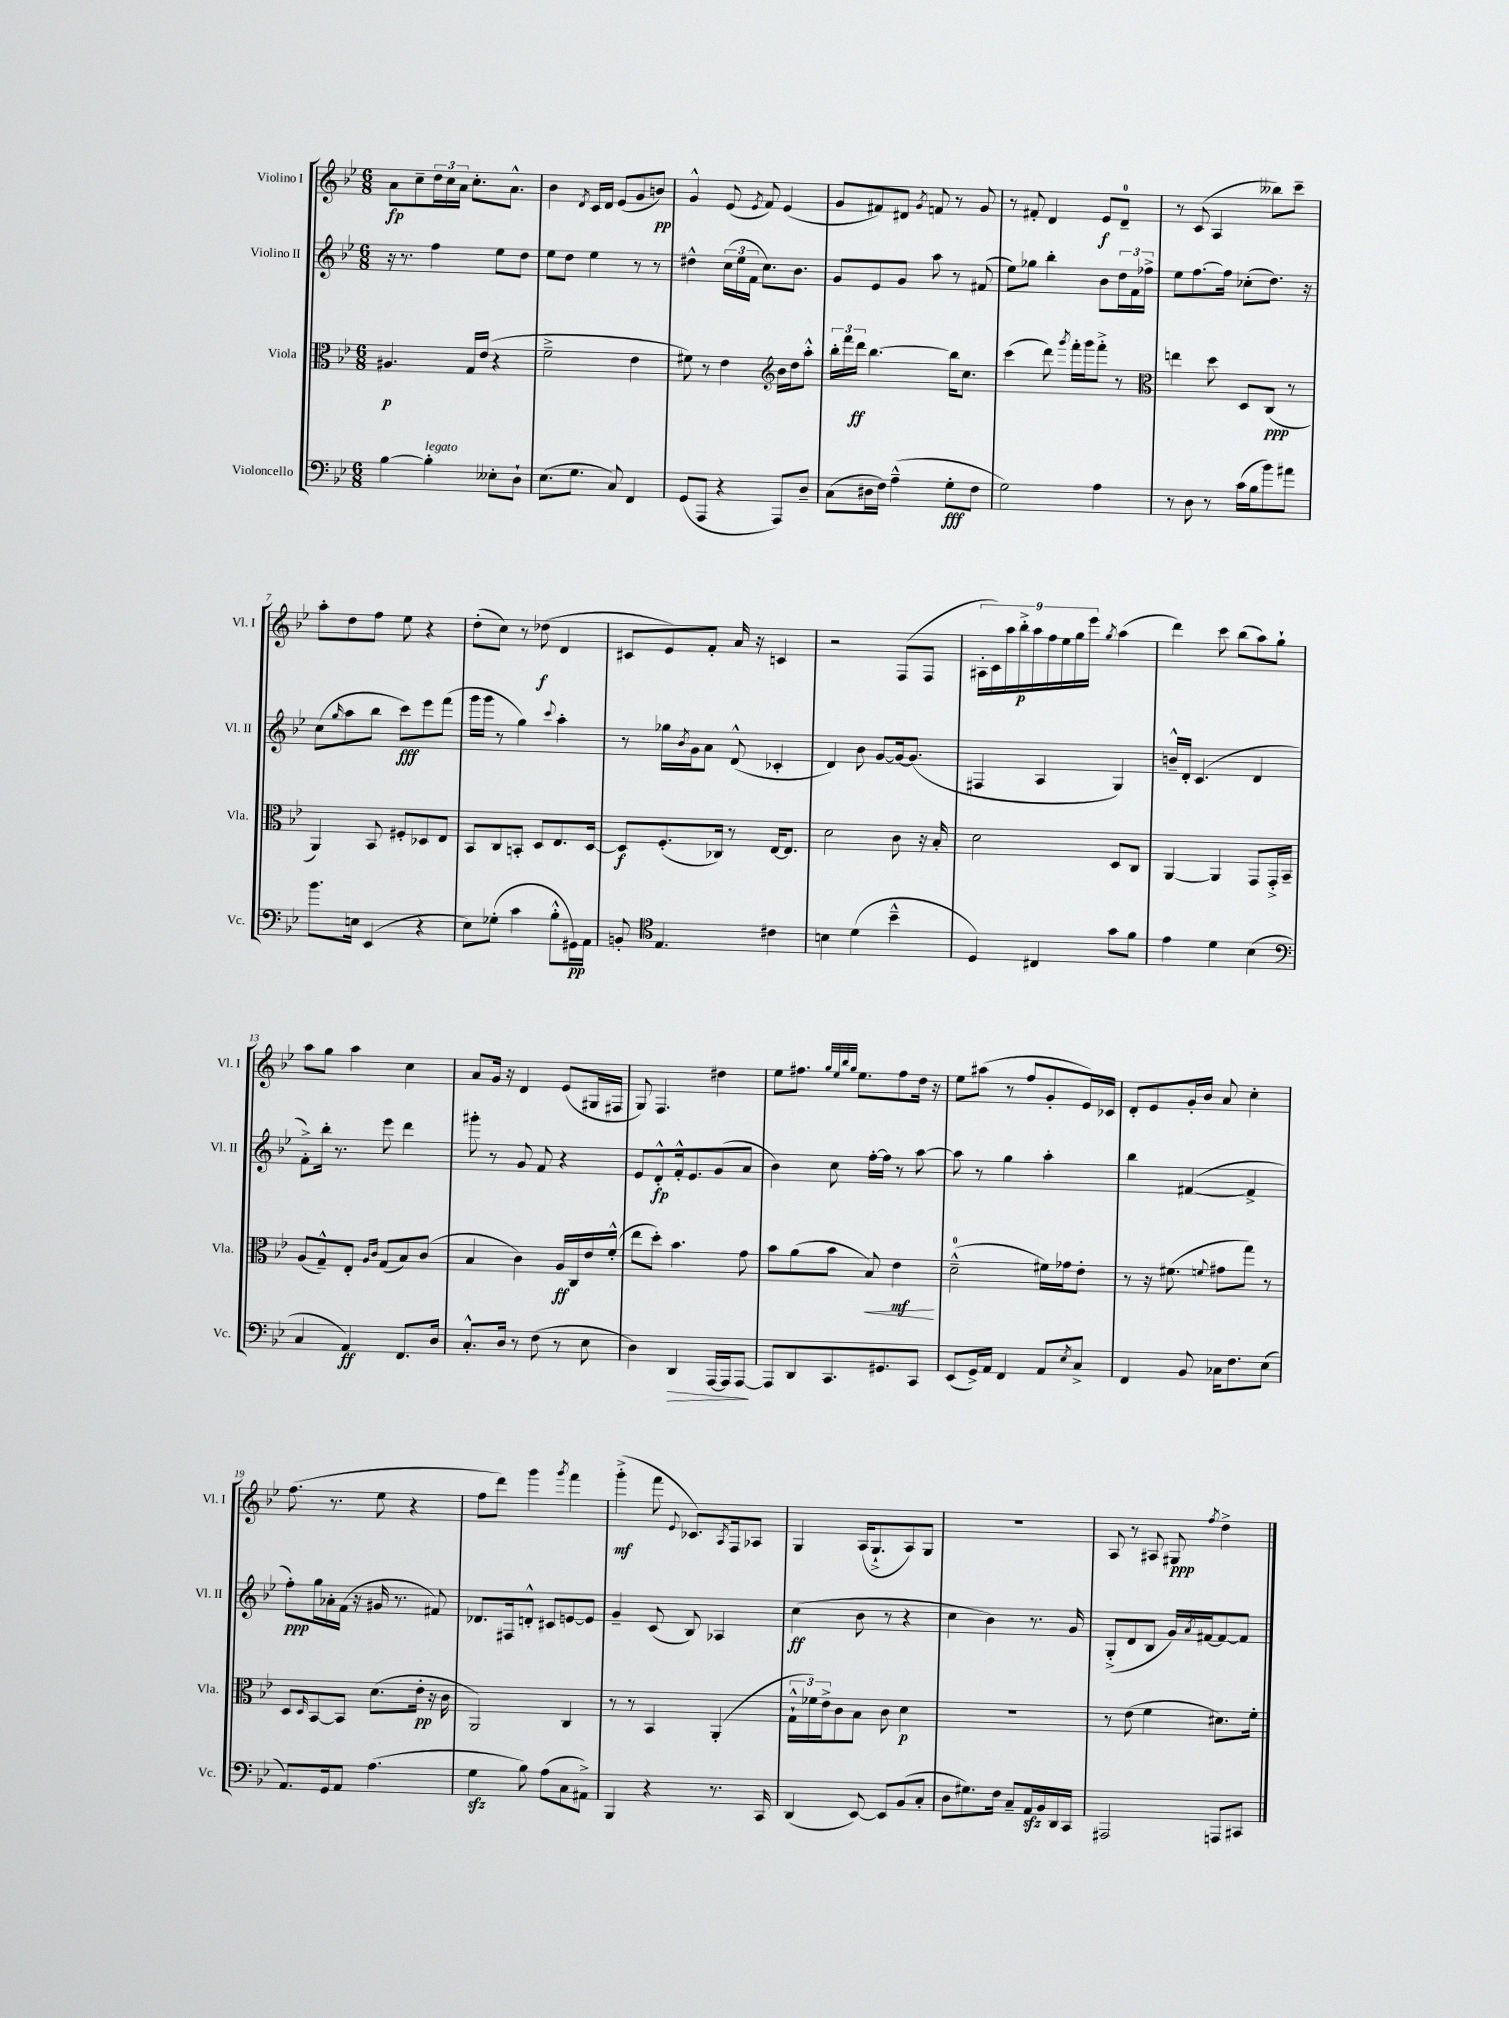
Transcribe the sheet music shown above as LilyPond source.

<<
\new StaffGroup <<
\new Staff = "s0" \with { instrumentName = "Violino I" shortInstrumentName = "Vl. I" } {
    \clef treble \key bes \major \numericTimeSignature \time 6/8
    a'8\fp c''8-- \tuplet 3/2 { d''16 c''16 a'16 } c''8.-. a'8.-^ |
    bes'4 \acciaccatura { d'8 } c'16 d'16 ees'8( g'8 b'8\pp) |
    g'4-^ ees'8( \acciaccatura { ees'8 } f'8) ees'4( |
    g'8 fis'8) dis'8 \acciaccatura { g'8 } f'8 r8 g'8 |
    r8 fis'8-. d'4 ees'8\f d'8-0-- |
    r8 c'8( a4 beses''8) c'''8-- |
    a''8-. d''8 f''8 ees''8 r4 |
    d''8-.( c''8) r8 des''8\f( d'4 |
    cis'8 ees'8) f'8-. a'16 r16 c'4 |
    r2 f8( f8 |
    \tuplet 9/8 { ais16-. c'16) a''16 bes''16-.->\p a''16 f''16 ees''16 g''16 ees'''16 } \acciaccatura { g''8 } a''4( |
    d'''4) c'''8 bes''8( a''8) g''8-! |
    a''8 g''8 a''4 c''4 |
    a'8 g'16 r16 d'4 ees'8( gis16 fis16 |
    g8) f4. dis''4 |
    ees''8 fis''8. \grace { g''32 ees''32 bes''32 g''32 } ees''8. fis''8 d''16 r16 |
    ees''8 ais''8( r8 f''8 g'8-. ees'16) ces'16 |
    d'8-. ees'8 g'16-. bes'16 a'8 c''4-. |
    f''8.( r8. ees''8 r4 |
    f''8 d'''8) g'''4 \acciaccatura { g'''8 } f'''4 |
    g'''4-.->\mf( f'''8 \appoggiatura { ees'8 } ces'8.) \acciaccatura { a8 } f16 aes8 |
    g4 a16( g8.-!-> a8) g8 |
    R2. |
    a8 r8 ais8 gis8\ppp \acciaccatura { f''8 } d''4-> \bar "|." |
}
\new Staff = "s1" \with { instrumentName = "Violino II" shortInstrumentName = "Vl. II" } {
    \clef treble \key bes \major \numericTimeSignature \time 6/8
    r16 r8. f''4 ees''8 d''8 |
    ees''8 d''8 ees''4 r8 r8 |
    dis''4-^ \tuplet 3/2 { c''16( ees''16 f'16 } c''8.) bes'8. |
    g'8 ees'8 g'8 a''8 r8 fis'8( |
    ees''8) ges''8 bes''4-. bes'8 \tuplet 3/2 { d''16 f'16 fes''16-> } |
    ees''8 f''8.~ f''16 ces''8-.( d''8.) r16 |
    c''8( \grace { g''16 } a''8 bes''8 c'''8\fff) ees'''8 f'''8( |
    g'''16 g'''16 r8 g''4) \appoggiatura { c'''8 } a''4-. |
    r8 ges''16 \acciaccatura { bes'8 } g'16 a'8 d'8-^( ces'4-. |
    d'4) bes'8 g'8~ g'16~ g'8.( |
    fis4 a4 g4) |
    b'16---^ d'16-. c'4.( d'4 |
    f'8-.->) bes''16-. r8. ees'''8 d'''4 |
    gis'''8-. r8 g'8 f'8 r4 |
    ees'8 d'8-.-^\fp f'16-.-^ ees'8. g'8( a'8 |
    bes'4) c''8 f''16~-. f''16 r8 a''8~ |
    a''8 r8 g''4 a''4-. |
    bes''4 fis'4~( fis'4-> |
    f''8-.\ppp) g''16 aes'16-. f'16( r16 gis'16 r8. fis'8) |
    des'8. fis16 d'8-.-^ cis'8 e'8~ e'8 |
    g'4-- c'8( bes8) aes4 |
    c''4\ff( bes'8 r8 r4 |
    c''4 bes'4) r8. g'16 |
    g8-.->( d'8 bes8 g'16) \acciaccatura { a'8 } fis'16~ fis'8~ fis'8 \bar "|." |
}
\new Staff = "s2" \with { instrumentName = "Viola" shortInstrumentName = "Vla." } {
    \clef alto \key bes \major \numericTimeSignature \time 6/8
    ais4.\p g16 ees'16( r4 |
    f'2---> ees'4 |
    fis'8) r8 ees'4 \clef treble bes'16 d''16 a''8-.-^ |
    \tuplet 3/2 { bes''16-. f'''16 d'''16\ff } bes''4.~ bes''16 c''8. |
    c'''4( d'''8) \acciaccatura { g'''8 } f'''16-. g'''16 f'''8-.-> r8 |
    \clef alto e''4 d''8 d8 c8\ppp( r8 |
    a,4) bes,8 fis8-. des8 ees8 |
    bes,8 c8 b,8-. d8 ees8. d16~ |
    d8\f f8.-.( ces16) r8 ees16~ ees8. |
    d'2 c'8 r16 bes16-. |
    d'2 d8 c8 |
    a,4~ a,4 g,8 g,16-.-> bes,16-- |
    a8( g8---^) ees8-. \grace { a16 c'16 } g8( bes8) c'8( |
    bes4 c'4) a16\ff c16 ees'16 f'16-.-^( |
    ees''8 d''8-.) bes'4. g'8 |
    bes'8 a'8( bes'8 bes8\<) ees'4\mf\! |
    d'2-0---^( fis'16) ges'16 ees'8-. |
    r8 r16 fis'8.( \appoggiatura { f'8 } gis'8 g''8) r8 |
    d8 \grace { d16 } bes,8~ bes,8 d'8.( ees'16-.\pp r16 c'16 |
    a,2) c4 |
    r8 r8 bes,4 a,4-.( |
    \tuplet 3/2 { g16-!-^ fes'16) ees'16-> } c'8 bes8 c'8 d'4\p |
    R2. |
    r8 ees'8( f'4 dis'8.) f'16-. \bar "|." |
}
\new Staff = "s3" \with { instrumentName = "Violoncello" shortInstrumentName = "Vc." } {
    \clef bass \key bes \major \numericTimeSignature \time 6/8
    bes4~ bes4-.^\markup { \italic "legato" } eeses8-. d8-! |
    ees8.( g8. c8) f,4 |
    g,8( a,,8 r4 a,,8) d8-- |
    c8( dis16 f16) a4---^( g8-.\fff f8 |
    g2) a4 |
    r8 d8 r8 c'16( bes16 bes'8) ais'8 |
    bes'8. e16 ees,4( r4 |
    ees8) ges8-.( c'4 bes8-.-^ gis,16\pp) a,16 |
    b,8-. \clef tenor ees4. cis'4 |
    b4 d'4( bes'4---^ |
    d4) cis4 g'8 f'8 |
    ees'4 d'4 bes4( |
    \clef bass c4 a,4\ff) f,8. d16 |
    c8.-.-^ d16 r8 f8( r8 ees8 |
    d4) d,4\> a,,16~ a,,16 a,,8~\! |
    a,,8 d,8 c,8. gis,8. c,8 |
    ees,8( g,16->) a,16 f,4 a,8 \acciaccatura { ees8 } c8-> |
    f,4 bes,8 ces16 f8. ees8( |
    a,8.) g,16 a,8 a4.( |
    g4\sfz bes8) a8( c8 ais,8->) |
    bes,,4 r4 r8. c,16 |
    d,4( ees,8~) ees,8 bes,8( c8-. |
    d8 gis8.) f16 c8-- a,16\sfz bes,16 d,16 c,16 |
    ais,,2 a,,8 cis,8 \bar "|." |
}
>>
>>
